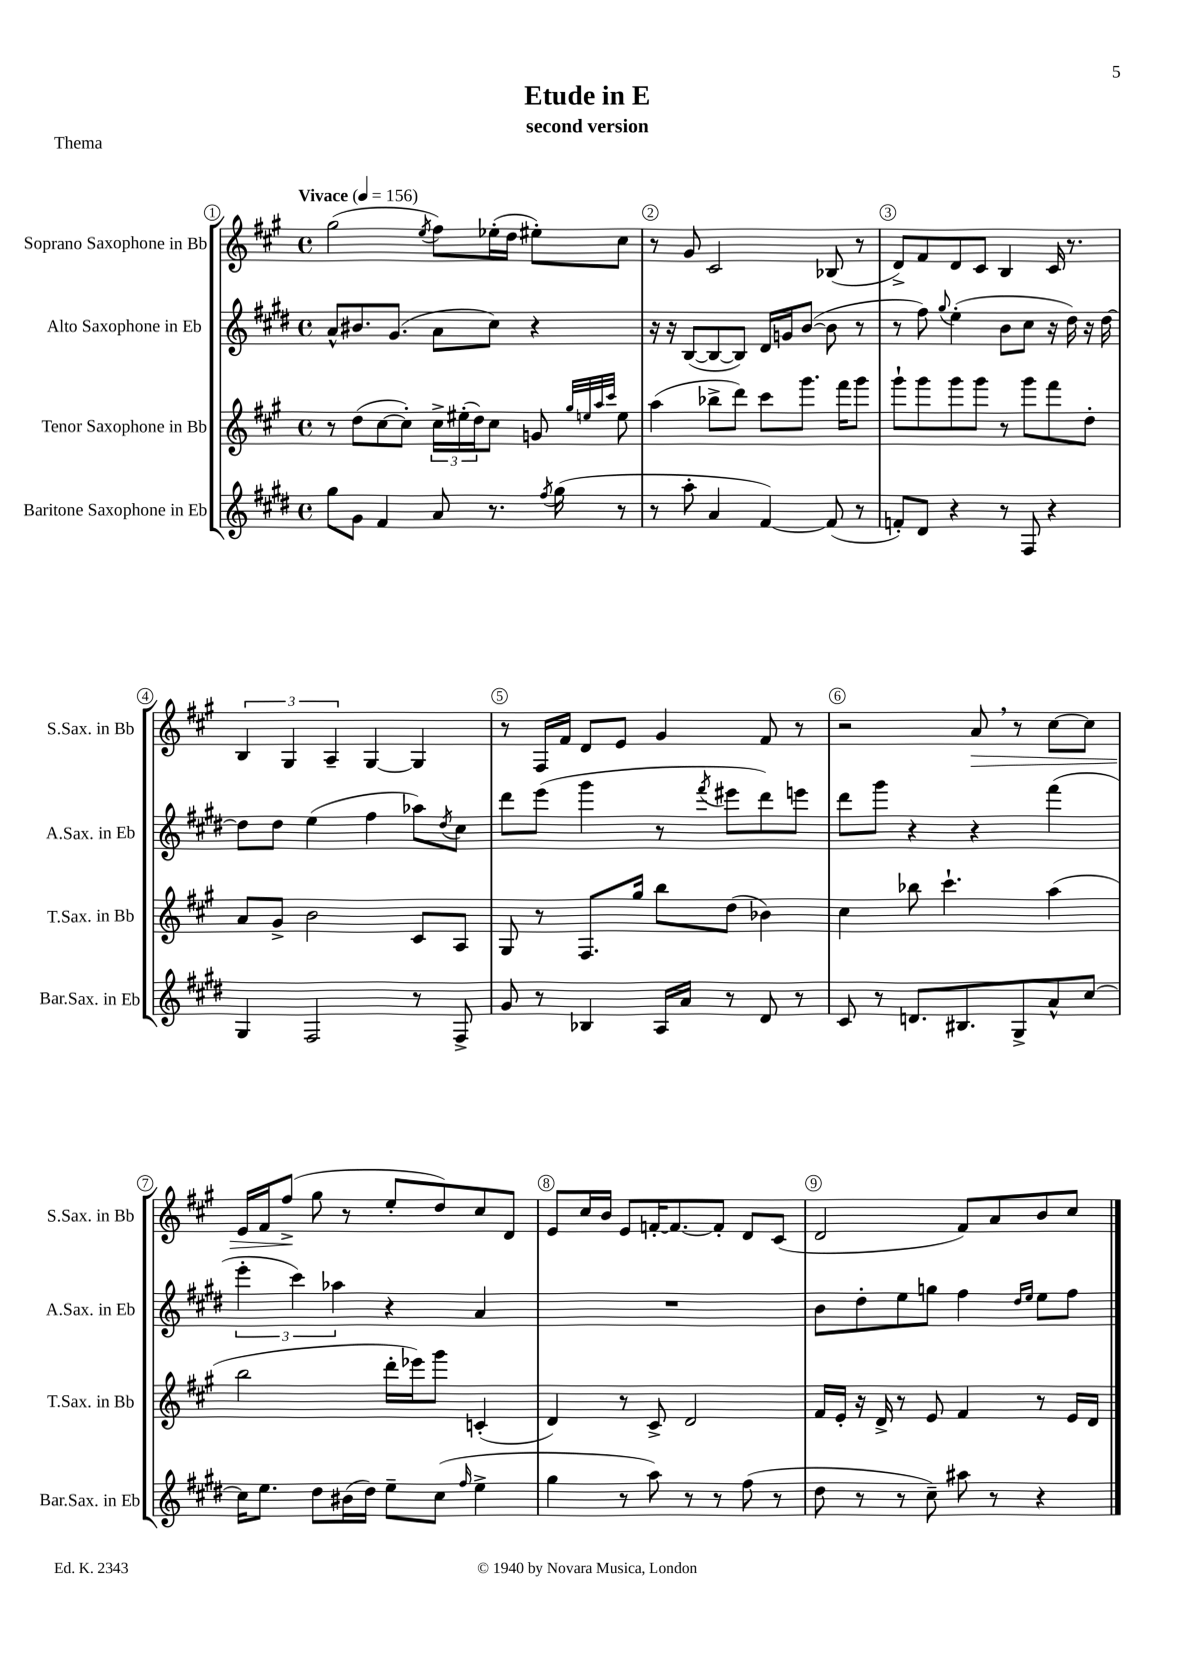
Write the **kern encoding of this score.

**kern	**kern	**kern	**kern
*staff4	*staff3	*staff2	*staff1
*clefG2	*clefG2	*clefG2	*clefG2
*k[f#c#g#d#]	*k[f#c#g#]	*k[f#c#g#d#]	*k[f#c#g#]
*M4/4	*M4/4	*M4/4	*M4/4
*met(c)	*met(c)	*met(c)	*met(c)
*MM156	*MM156	*MM156	*MM156
8gg#\L	8r	8a^^/L	(2gg#\
8g#\J	(8dd\L	8.b#/	.
4f#/	[8cc#\	.	.
.	.	(8.g#/J	.
.	8cc#'\]J)	.	.
.	.	.	8qee/
8a/	24cc#^\LL	8a\L	8ff#\L)
.	(24ee#'\	.	.
.	24dd\J)	.	.
8.r	8cc#\J	8cc#\J)	(16ee-'\L
.	.	.	16dd\JJ
.	8g/	4r	8ee#'\L)
8qff#/	.	.	.
(16gg#\	.	.	.
.	32qqgg#/LLL	.	.
.	32qqee/	.	.
.	32qqaa/	.	.
.	32qqccc#/JJJ	.	.
8r	8ee\	.	8cc#\J
=	=	=	=
8r	(4aa\	16r	8r
.	.	16r	.
8aa'\	.	([8B/L	8g#/
4a/	8bb-^\L	8B/_	2c#/
.	8ddd\J)	8B/]J)	.
[4f#/)	8ccc#\L	16d#/LL	.
.	.	16g/J	.
.	8.ggg#\J	([8b/J	.
(8f#/]	.	8b\]	(8B-/
.	16fff#\LK	.	.
8r	8ggg#\J	8r	8r
=	=	=	=
8f'/L)	8ggg#`\L	8r	8d^/L)
8d#/J	8ggg#\	8ff#\)	8f#/
.	.	8qqgg#/	.
4r	8ggg#\	(4ee'\	8d/
.	8ggg#\J	.	8c#/J
8r	8r	8b\L	4B/
8F#/	8ggg#\L	8cc#\J	.
4r	8fff#\	16r	16c#/
.	.	16dd#\)	8.r
.	8dd'\J	16r	.
.	.	[16dd#\	.
=	=	=	=
4G#/	8a/L	8dd#\]L	6B/
.	8g#^/J	8dd#\J	.
.	.	.	6G#/
2F#/	2b\	(4ee\	.
.	.	.	6A~/
.	.	4ff#\	[4G#/
8r	8c#/L	8aa-\L)	4G#/]
.	.	8qdd#/	.
8F#^/	8A/J	8cc#\J	.
=	=	=	=
8g#/	8G#/	8ddd#\L	8r
8r	8r	(8eee\J	16F#/LL
.	.	.	16f#/JJ
4B-/	8.F#/L	4ggg#\	8d/L
.	.	.	8e/J
.	16gg#/Jk	.	.
16A/LL	8bb\L	8r	4g#/
16a/JJ	.	.	.
.	.	8qfff#/	.
8r	(8dd\J	8eee#\L	.
8d#/	4b-\)	8ddd#\)	8f#/
8r	.	8eee\J	8r
=	=	=	=
8c#/	4cc#\	8ddd#\L	2r
8r	.	8ggg#\J	.
8.d/L	8bb-\	4r	.
.	4.ccc#`\	.	.
8.B#/	.	.	.
.	.	4r	8a/
8G#^/	.	.	8r
8a^^/	(4aa\	(4fff#\	[8cc#\L
[8cc#/J	.	.	8cc#\]J
=	=	=	=
16cc#\]LK	2bb\	6eee'\	16e/LL
8.ee\J	.	.	16f#/J
.	.	.	(8ff#^/J
.	.	6ccc#\)	.
8dd#\L	.	.	8gg#\
.	.	6aa-\	.
(16b#\L	.	.	8r
16dd#\JJ)	.	.	.
8ee~\L	16ddd'\LL	4r	8ee'/L
.	16eee-\J)	.	.
(8cc#\J	8ggg#\J	.	8dd/)
16qqff#/	.	.	.
4ee^\	(4c'/	4a/	8cc#/
.	.	.	8d/J
=	=	=	=
4gg#\	4d/)	1r	8e/L
.	.	.	16cc#/L
.	.	.	16b/JJ
8r	8r	.	8e/L
8aa\)	8c#^/	.	[16f'/K
.	.	.	8.f/_
8r	2d/	.	.
8r	.	.	8f'/]J
(8ff#\	.	.	8d/L
8r	.	.	(8c#/J
=	=	=	=
8dd#\	16f#/LL	8b\L	2d/
.	16e'/JJ	.	.
8r	16r	8dd#'\	.
.	16d^/	.	.
8r	8r	8ee\	.
8cc#~\)	8e/	8gg\J	.
8aa#\	4f#/	4ff#\	8f#/L)
8r	.	.	8a/
.	.	16qqdd#/LL	.
.	.	16qqee/JJ	.
4r	8r	8ee\L	8b/
.	16e/LL	8ff#\J	8cc#/J
.	16d/JJ	.	.
==	==	==	==
*-	*-	*-	*-
